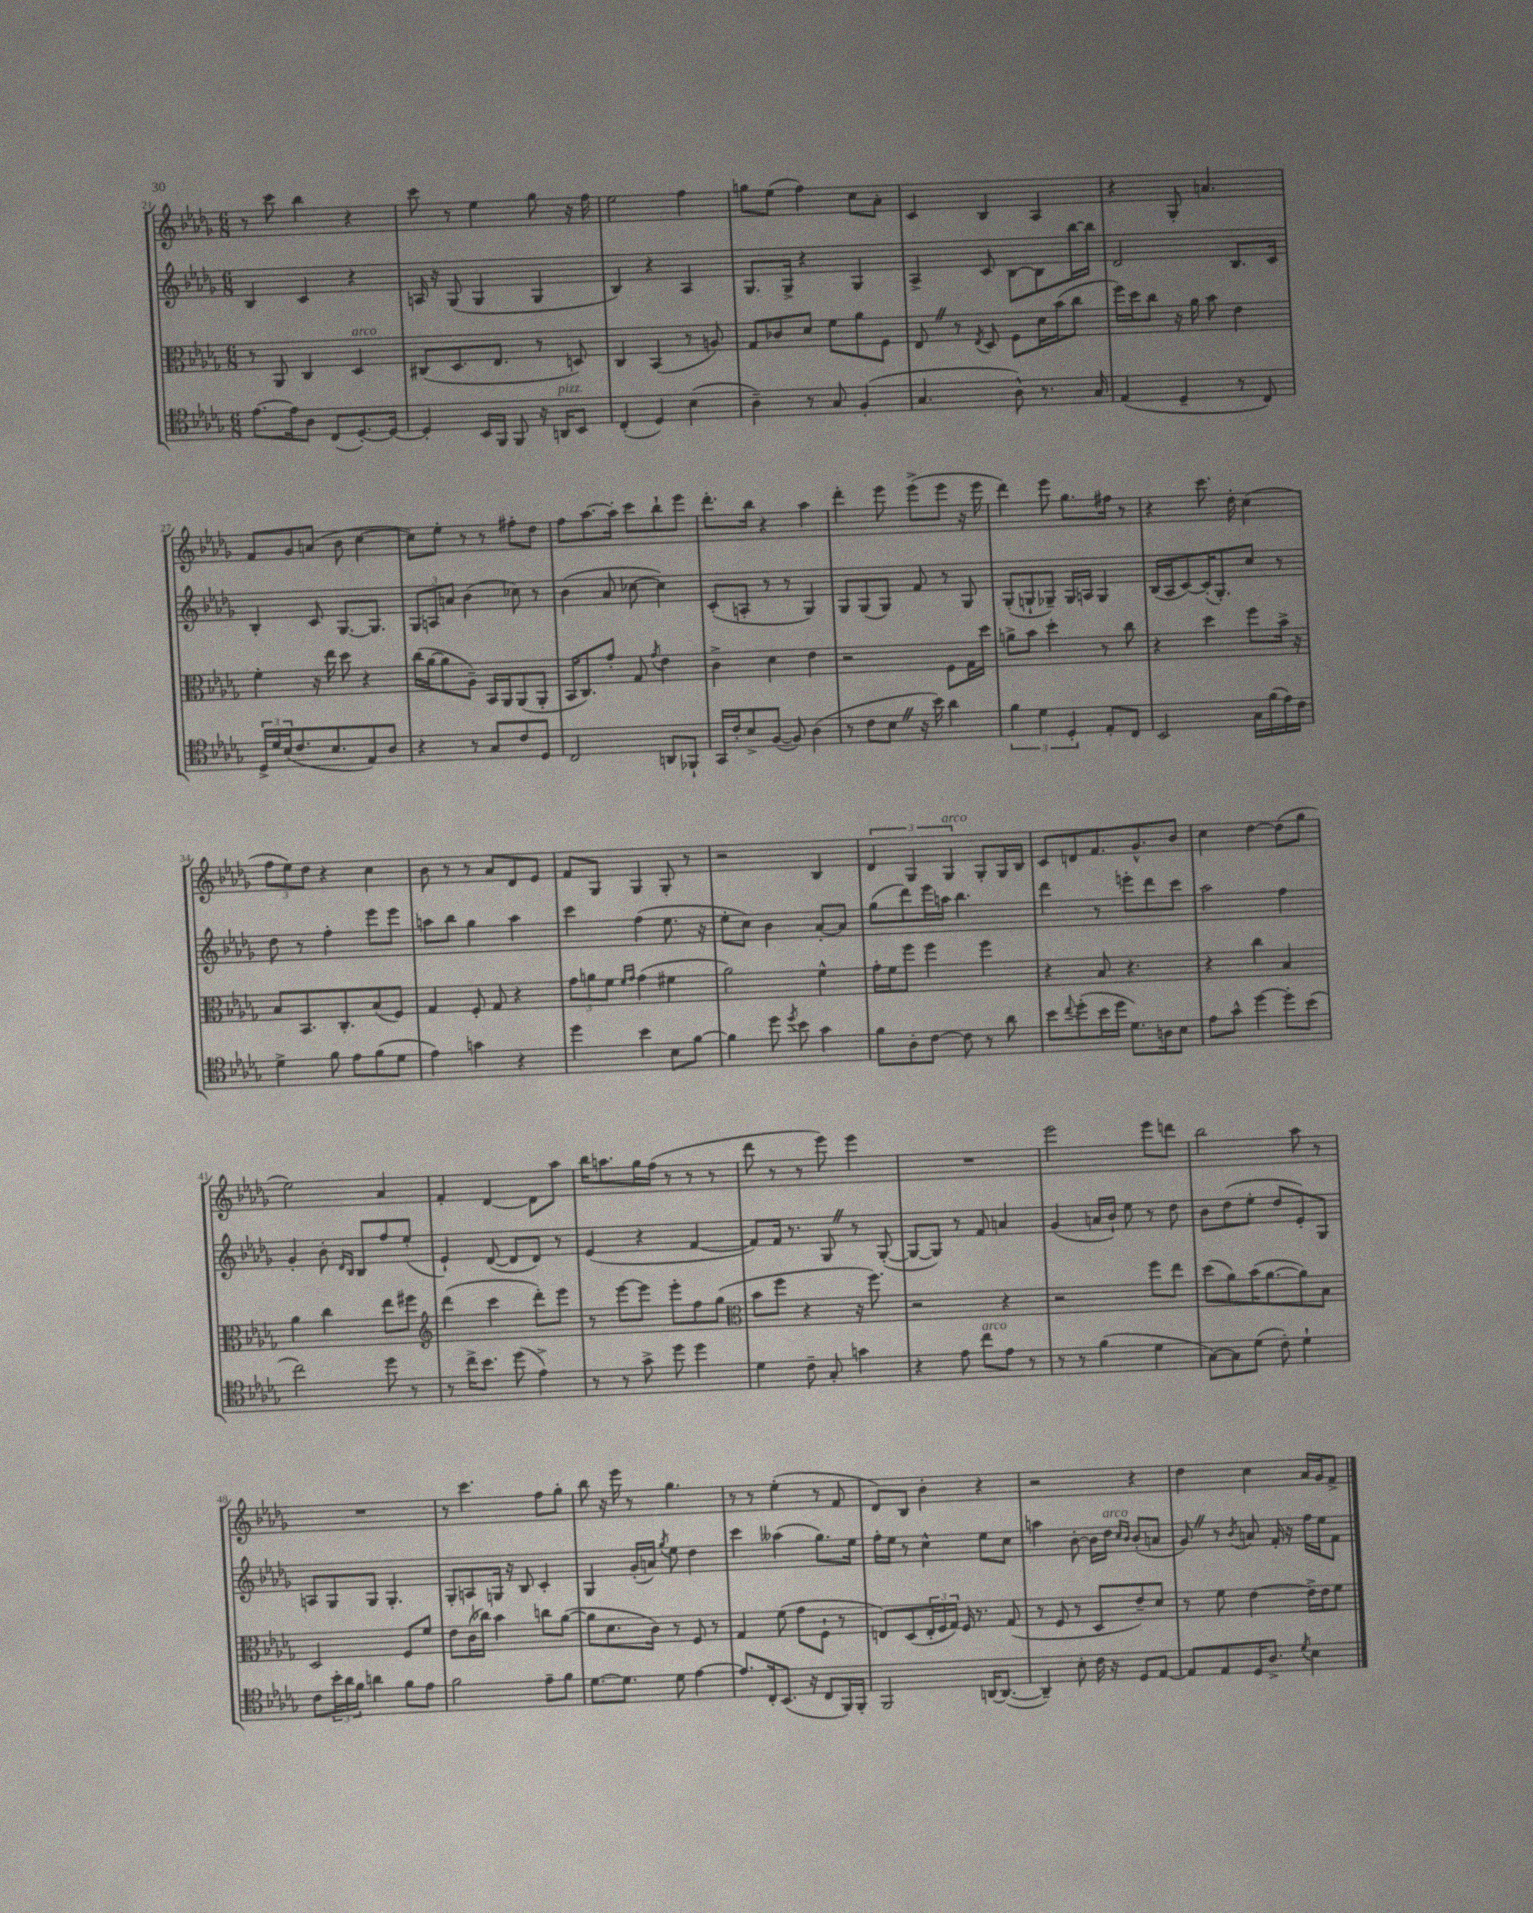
<<
\new StaffGroup <<
\new Staff = "s0" {
    \clef treble \key des \major \numericTimeSignature \time 6/8
    r8 c'''8 bes''4 r4 |
    c'''8 r8 ees''4 ges''8 r16 f''16 |
    ees''2 f''4 |
    g''8 ees''8( f''4) c''8 aes'8-. |
    c'4 bes4 aes4 |
    r4 ges8-. a'4. |
    f'8 ges'8 a'8( bes'8 c''4~ |
    c''8) ees''8-. r8 r8 fis''8-. des''8 |
    f''8 aes''8.~ aes''16-. c'''8 bes''8-! ees'''8 |
    des'''8.-. bes''16 r4 aes''4 |
    des'''4-. ees'''8 ees'''8->( ees'''8 r16 ees'''16 |
    des'''4) ees'''8 ges''8. fis''16 r8 |
    r4 c'''8. des''16-. c''4( |
    \tuplet 3/2 { f''8 ees''8) des''8 } r4 c''4 |
    bes'8 r8 r8 aes'8 des'8 ees'8 |
    f'8 ges8 ges4 ges8-. r8 |
    r2 bes4 |
    \tuplet 3/2 { des'4 ges4 ges4^\markup { \italic "arco" } } ges8-. ges16 bes16 |
    c'8 d'8 f'8. ges'8.-^ bes'8 |
    c''4 des''4~ des''8( ges''8 |
    ees''2) aes'4 |
    f'4-. des'4~ des'8 aes''8 |
    bes''16 a''8. ges''16 f''16( r8 r8 r8 |
    des'''8 r8 r8 ees'''8) ees'''4 |
    R2. |
    ees'''2 ees'''8 d'''8 |
    bes''2 aes''8 r8 |
    R2. |
    r8 c'''4. f''8 ges''8-. |
    bes''8 r16 ees'''16 r8 ges''4. |
    r8 r8 ees''4-.( r8 f'8 |
    des'8) bes8 bes'4-. r4 |
    r2 r4 |
    des''4 c''4 aes'16 ges'16 f'8-> \bar "|." |
}
\new Staff = "s1" {
    \clef treble \key des \major \numericTimeSignature \time 6/8
    bes4 c'4 r4 |
    a16 r16 ges8( ges4 ges4 |
    bes4) r4 aes4 |
    ges8. ges16-> r4 ges4 |
    aes4-> c'8 bes8~ bes8 bes''16~ bes''16 |
    des'2 bes8. c'16 |
    bes4-. c'8 ges8.~ ges8. |
    \tuplet 3/2 { ges8 a8 a'8 } bes'4( ces''8) r8 |
    bes'4( aes'8 ces''8~ ces''4) |
    c'8-.( a8-. r8 r8 ges4) |
    ges8 ges8( ges8) f'8 r8 ges8 |
    ges8-.( g8-! ges8--) ges16 a16 ges4 |
    bes16( aes16 c'8~) c'16-.( ges8.-.) c''8 r8 |
    des''8 r8 f''4-. ees'''8 ees'''8 |
    a''8 bes''8 ges''4 a''4 |
    c'''4 f''4( ees''8. r16 |
    ees''8-. c''8) bes'4 aes'8~-. aes'8 |
    ges''8( des'''8) ees'''16 a''16 bes''4. |
    des'''4 r8 e'''8-. des'''8 c'''8 |
    aes''2 f''4 |
    ges'4-. bes'8-. \grace { des'16 bes16 } bes8 f''8 ees''8-.( |
    ees'4-!) des'8~( des'8 des'8) r8 |
    ees'4( r4 f'4~ |
    f'8) f'16 r8. ges8 \once \override BreathingSign.text = \markup { \musicglyph "scripts.caesura.straight" } \breathe r8 ges8~-.( |
    ges8~ ges8) r8 f'8 a'4 |
    ges'4( a'16 bes'16-!) ees''8 r8 des''8 |
    bes'8 des''8( ees''8-. des''8 ees'8-.) ges8 |
    a8 ges8 ges8 ges4.-. |
    ges8-. a8 g16 r16 bes8 c'4-. |
    ges4 ges'16-.( a'16) \acciaccatura { ges''8 } ees''8 des''4 |
    c'''4 aeses''4( ges''8.) ees''16 |
    f''16-. ees''16 r8 c''4-^ ees''8 c''8 |
    a''4 bes'8~-. bes'16 des''16^\markup { \italic "arco" } \grace { c''16 bes'16 } bes'8-.( a'8 |
    ges'8) \once \override BreathingSign.text = \markup { \musicglyph "scripts.caesura.straight" } \breathe r8 \acciaccatura { bes'8 } a'8 f'16-. r16 f''16 ees''16 f'8 \bar "|." |
}
\new Staff = "s2" {
    \clef alto \key des \major \numericTimeSignature \time 6/8
    r8 aes,8 c4 des4^\markup { \italic "arco" } |
    cis8( des8. ees8. r8 d8) |
    c4 bes,4( r8 a8) |
    ges8 ces'8 des'8 f'8 aes'8 f8 |
    ees8 \once \override BreathingSign.text = \markup { \musicglyph "scripts.caesura.straight" } \breathe r8 \acciaccatura { ees8 } des8 f8 des'16 bes'16( c''8 |
    f''16) des''16 c''8 r16 aes'16 bes'8 ees'4 |
    f'4-. r16 ees''16 des''8 r4 |
    c''16( aes'16~ aes'8 aes8--) bes,16 aes,16 aes,8( aes,8-. |
    bes,16 c8.) ges'8-. ges8 \acciaccatura { ges'8 } ees'4 |
    c'4-> des'4 ees'4 |
    r2 f8 ges16 des''16 |
    a'8-> bes'8 des''4-. r8 c''8 |
    r4 des''4 f''8 bes'16-> r16 |
    bes8 bes,8. c8.-. bes8( f8) |
    ges4 f8-. ges8 r4 |
    \tuplet 3/2 { ges'8 a'8 f'8 } \grace { f'16 ges'16 } ges'4( fis'4 |
    aes'2) f'4-^ |
    ges'16-. f'16 f''8 f''4 f''4 |
    r4 bes8 r4. |
    r4 c''4 bes4 |
    aes'4 c''4 ees''8 fis''8 |
    \clef treble des'''4( c'''4 des'''8-.) ees'''8 |
    r8 ees'''8~ ees'''8 ees'''8-. f''8 ges''8( |
    \clef alto bes'8 f''8 r4 r16 f''8.) |
    r2 r4 |
    r2 f''8 ees''8 |
    des''8( aes'8) bes'16( aes'8.~ aes'8) bes8 |
    des2 f8 f'8 |
    ees'8 c'16( ces''16) bes'4 c''8 aes'8~( |
    aes'8 des'8. c'16) r8 f8 r8 |
    ges4 f'8( ges'8 f8-! r8 |
    e8) des8( \tuplet 3/2 { e16-. f16 ges16) } f16 r8. ges8( |
    r8 f8 r8 des8 ees'8--) des'8 |
    r8 f'8 ees'4~ ees'16-> ees'16 f'8 \bar "|." |
}
\new Staff = "s3" {
    \clef tenor \key des \major \numericTimeSignature \time 6/8
    ees'8.~ ees'16 aes8 c8( des8.~-.) des16~ |
    des4-. bes,16 f,16 f,8 r16 a,16^\markup { \italic "pizz." } bes,8 |
    c4-.( des4) bes4( |
    aes4--) r8 ges8 f4-.( |
    ges4. aes8-^) r8. ges16 |
    ees4( des4-- r8 c8) |
    \tuplet 3/2 { des16-> des'16 bes16( } c'8. bes8. ees8) aes8 |
    r4 r8 ges8 c'8 des8 |
    c2 a,8 fes,8-! |
    ges,16 c'16-. bes8-> f8~( f8) aes4( |
    r8 c'8 bes8 \once \override BreathingSign.text = \markup { \musicglyph "scripts.caesura.straight" } \breathe r16 bes'16) aes'4 |
    \tuplet 3/2 { f'4 des'4 des4-. } ees8-. c8 |
    bes,2 ges16 f'16( ees'16) c'16 |
    des'4-> f'8 ees'8 f'8( des'8 |
    ees'4) g'4 r4 |
    des''4 bes'4 bes8 f'8~ |
    f'4 des''8 \acciaccatura { des''8 } bes'8 ges'4 |
    f'8 aes8-. c'8~ c'8 r8 aes'8 |
    bes'8 \appoggiatura { c''8 } des''8-.( bes'16 des''16 des'8.) a16 bes8 |
    ees'8 ges'8-^ des''4~ des''8-. bes'8( |
    c''2) des''8 r8 |
    r8 c''16-> bes'8. des''8( ees'4->) |
    r8 r8 ges'8-> des''8 des''4 |
    des'4 c'8-- ges8-. g'4 |
    r4 ees'8 c''8^\markup { \italic "arco" } ees'8 r8 |
    r8 r8 f'4( des'4 |
    ges8~) ges8 des'8( c'8-.) des'4-! |
    c'8 \tuplet 3/2 { bes'16-. aes'16 f'16 } a'4 f'8 ees'8 |
    f'2 ees'8-- f'8 |
    des'8.~ des'8. des'8 ees'4~ |
    ees'8. c16-. bes,8.( r16 c8 f,16) f,16-. |
    f,2 a,16~ a,8.~( |
    a,4--) bes8-. c'16 r16 des8 ees8~ |
    ees8 ees8 des16 aes8.-> \acciaccatura { des'8 } bes4 \bar "|." |
}
>>
>>
\layout { \context { \Score currentBarNumber = #21 } }
